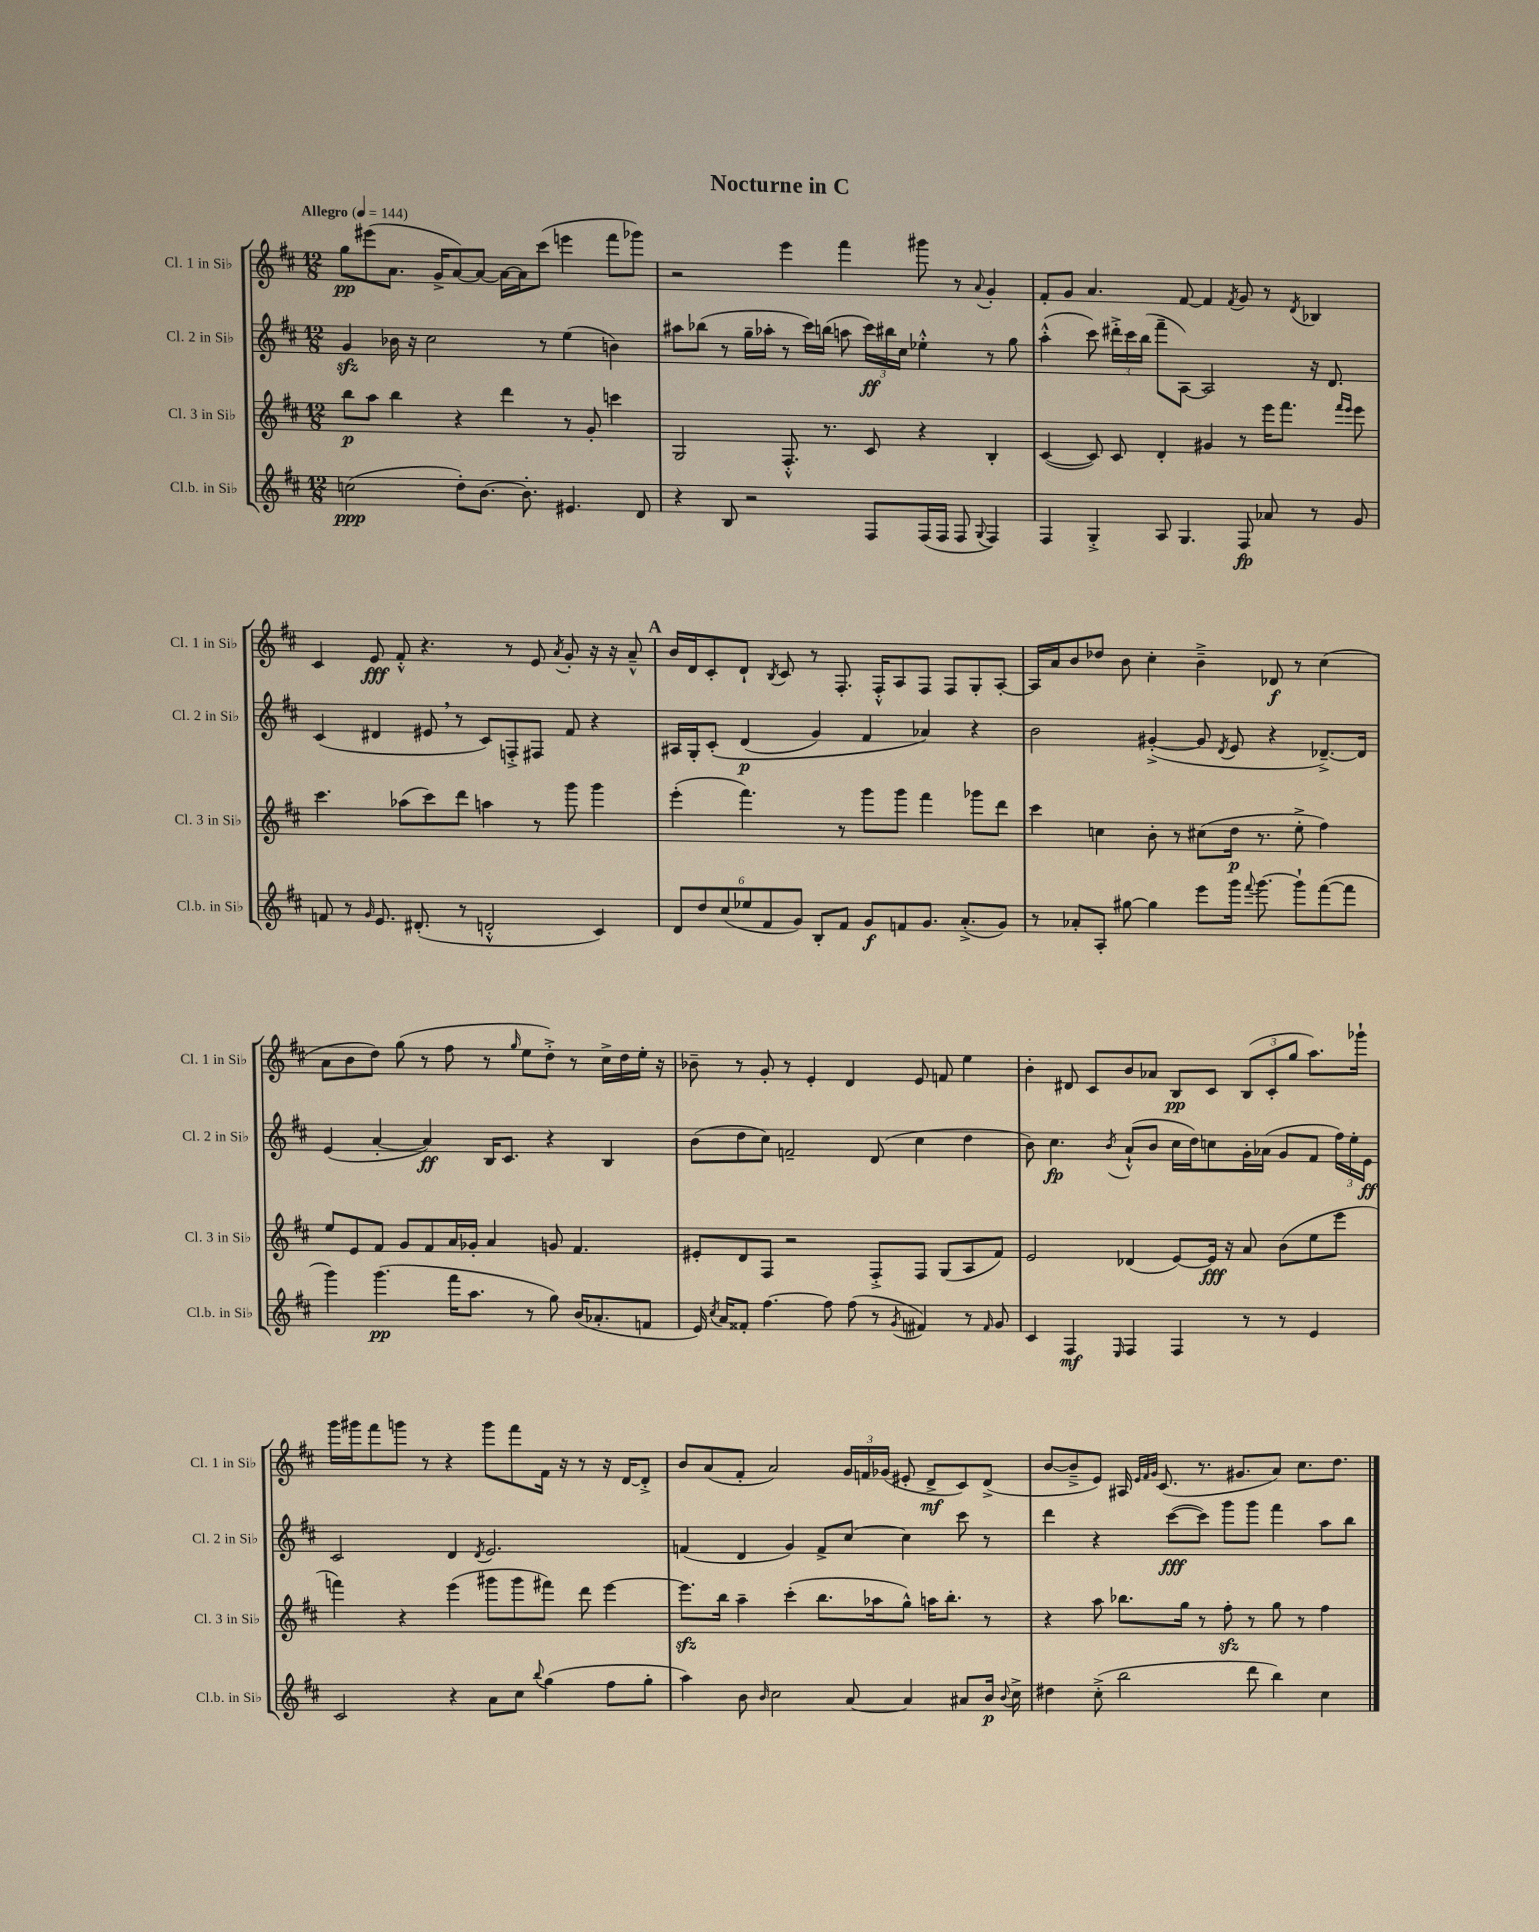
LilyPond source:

\header { title = "Nocturne in C" }
<<
\new StaffGroup <<
\new Staff = "s0" \with { instrumentName = "Cl. 1 in Sib" shortInstrumentName = "Cl. 1 in Sib" } {
    \clef treble \key d \major \numericTimeSignature \time 12/8 \tempo "Allegro" 4 = 144
    \autoBeamOff g''8[\pp eis'''8( a'8.] g'16[-> a'8~) a'8]~ a'16[~ a'16 cis'''8]( e'''4 fis'''8[ ges'''8]) |
    r2 e'''4 fis'''4 gis'''8 r8 \appoggiatura { a'8 } g'4-. |
    fis'8[-. g'8] a'4. fis'8~ fis'4 \acciaccatura { fis'8 } g'8 r8 \acciaccatura { d'8 } bes4 |
    cis'4 e'8\fff fis'8-.-^ r4. r8 e'8 \acciaccatura { a'8 } g'8-. r16 r16 a'8---^ |
    \mark \markup { \bold "A" } b'16[ d'16 cis'8-. d'8]-! \acciaccatura { b8 } cis'8 r8 fis8.-. fis16[-.-^ a8 fis8] fis8[ g8-. a8]~-. |
    a16[ a'16 b'8 des''8] b'8 cis''4-. b'4---> des'8\f r8 cis''4( |
    a'8[ b'8 d''8]) g''8( r8 fis''8 r8 \grace { g''16 } e''8[ d''8]-.->) r8 cis''16[-> d''16 e''16]-. r16 |
    bes'8-- r8 g'8-. r8 e'4-. d'4 e'8 f'8 e''4 |
    b'4-. dis'8 cis'8[ b'8 aes'8] b8[\pp cis'8] \tuplet 3/2 { b8[( cis'8-. g''8] } a''8.[) ges'''16]-! |
    g'''16[ gis'''16 fis'''8 g'''8] r8 r4 g'''8[ fis'''8 fis'16] r16 r8 r16 d'16[~ d'8]-.-> |
    b'8[ a'8( fis'8]-. a'2) \tuplet 3/2 { g'16[ f'16 ges'16]( } eis'8-. d'8[->\mf cis'8) d'8]->( |
    b'8[~ b'8---> e'8]) ais16 \grace { e'32[ fis'32 g'32] } cis'8.( r8. gis'8.[ a'8]) cis''8.[ d''8.] \bar "|." |
}
\new Staff = "s1" \with { instrumentName = "Cl. 2 in Sib" shortInstrumentName = "Cl. 2 in Sib" } {
    \clef treble \key d \major \numericTimeSignature \time 12/8
    \autoBeamOff g'4\sfz bes'16 r16 cis''2 r8 e''4( b'4) |
    ais''8[ bes''8]( r8 g''16[-- aes''16]-. r8 cis'''16[) b''16]( a''8 \tuplet 3/2 { cis'''16[\ff) bis''16 cis''16] } ees''4-.-^ r8 g''8 |
    a''4-.-^( cis'''8) \tuplet 3/2 { dis'''16[-.-> cis'''16 b''16]( } fis'''8[-- a8]~) a2 r16 d'8. |
    cis'4( dis'4 eis'8 \breathe r8 cis'8[) f8-.-> fis8] fis'8 r4 |
    \mark \markup { \bold "A" } ais16[ g16-. cis'8]-.\( d'4\p( g'4) fis'4 aes'4\) r4 |
    b'2 gis'4~-.->( gis'8 \acciaccatura { d'8 } e'8 r4 des'8.[~--->) des'16] |
    e'4( a'4~-. a'4\ff) b16[ cis'8.] r4 b4 |
    b'8[( d''8 cis''8]) f'2-- d'8( cis''4 d''4 |
    b'8) cis''4.\fp \acciaccatura { b'8 } a'8[-!-^( b'8] cis''16[ d''16) c''8 g'16-. aes'16]( g'8[ fis'8] \tuplet 3/2 { fis''16[) e''16-. e'16]\ff } |
    cis'2 d'4 \acciaccatura { d'8 } e'2. |
    f'4( d'4 g'4) f'8[-> cis''8]~ cis''4 cis'''8 r8 |
    d'''4 r4 cis'''8[~\fff( cis'''8]) g'''8[ g'''8] fis'''4 a''8[ b''8] \bar "|." |
}
\new Staff = "s2" \with { instrumentName = "Cl. 3 in Sib" shortInstrumentName = "Cl. 3 in Sib" } {
    \clef treble \key d \major \numericTimeSignature \time 12/8
    \autoBeamOff b''8[\p a''8] b''4 r4 d'''4 r8 g'8-. c'''4 |
    g2 fis8.-.-^ r8. cis'8 r4 b4-. |
    cis'4~( cis'8) cis'8 d'4-. gis'4 r8 e'''16[ fis'''8.] \grace { fis'''16[ e'''16] } e'''8 |
    cis'''4. aes''8[( cis'''8) d'''8] a''4 r8 g'''8 g'''4 |
    \mark \markup { \bold "A" } e'''4-.( fis'''4.) r8 g'''8[ g'''8] fis'''4 ges'''8[ d'''8] |
    cis'''4 c''4 b'8-. r8 cis''8[( d''16]\p r8. e''8-.-> fis''4) |
    e''8[ e'8 fis'8] g'8[ fis'8 a'16 ges'16]-. a'4 g'8 fis'4. |
    eis'8[-. d'8 fis8] r2 fis8[-.-> fis8] g8[( a8 fis'8]) |
    e'2 des'4( e'8[~) e'16]\fff r16 a'8 b'8[( e''8 e'''8] |
    f'''4) r4 e'''4( gis'''8[ gis'''8 fis'''8]) d'''8 e'''4~ |
    e'''8.[\sfz b''16] a''4-- cis'''4-.( b''8.[ aes''16 g''8]-^) a''16[ b''8.]-. r8 |
    r4 a''8 bes''8.[ g''16] r8 fis''8-.\sfz r8 g''8 r8 fis''4 \bar "|." |
}
\new Staff = "s3" \with { instrumentName = "Cl.b. in Sib" shortInstrumentName = "Cl.b. in Sib" } {
    \clef treble \key d \major \numericTimeSignature \time 12/8
    \autoBeamOff c''2\ppp( d''8[-.) b'8.]~ b'8.-. eis'4. d'8 |
    r4 b8 r2 fis8[ fis16( fis16] fis8 \appoggiatura { g8 } fis4) |
    fis4 g4-.-> a8 g4. fis8\fp aes'8 r8 g'8 |
    f'8 r8 \grace { g'16 } e'8. dis'8.-.( r8 d'2-.-^ cis'4) |
    \mark \markup { \bold "A" } \tuplet 6/4 { d'8[ d''8 cis''8( ees''8 fis'8 g'8]) } b8[-. fis'8] g'8[\f f'8 g'8.] a'8.[-.->( g'8]) |
    r8 aes'8[-. a8]-. gis''8~ gis''4 e'''8[ g'''16] \appoggiatura { fis'''8 } g'''8.~ g'''8[-! fis'''8~( fis'''8] |
    g'''4) g'''4.\pp( fis'''16[ a''8.] r8 g''8) b'16[( aes'8.-. f'8] |
    e'16) \acciaccatura { cis''8 } a'16[ fisis'8]-. fis''4.~ fis''8 fis''8( r8 \acciaccatura { g'8 } fis'4) r8 \grace { fis'16 } g'8 |
    cis'4 fis4\mf \grace { e16 } fis4 fis4 r8 r8 e'4 |
    cis'2 r4 a'8[ cis''8] \appoggiatura { b''8 } g''4( fis''8[ g''8]-. |
    a''4) b'8 \grace { b'16 } cis''2 a'8~ a'4 ais'8[ b'16]\p \appoggiatura { b'8 } cis''16-> |
    dis''4 cis''8-.->( b''2 d'''8 b''4) cis''4 \bar "|." |
}
>>
>>
\layout { \context { \Score \remove "Bar_number_engraver" } }
